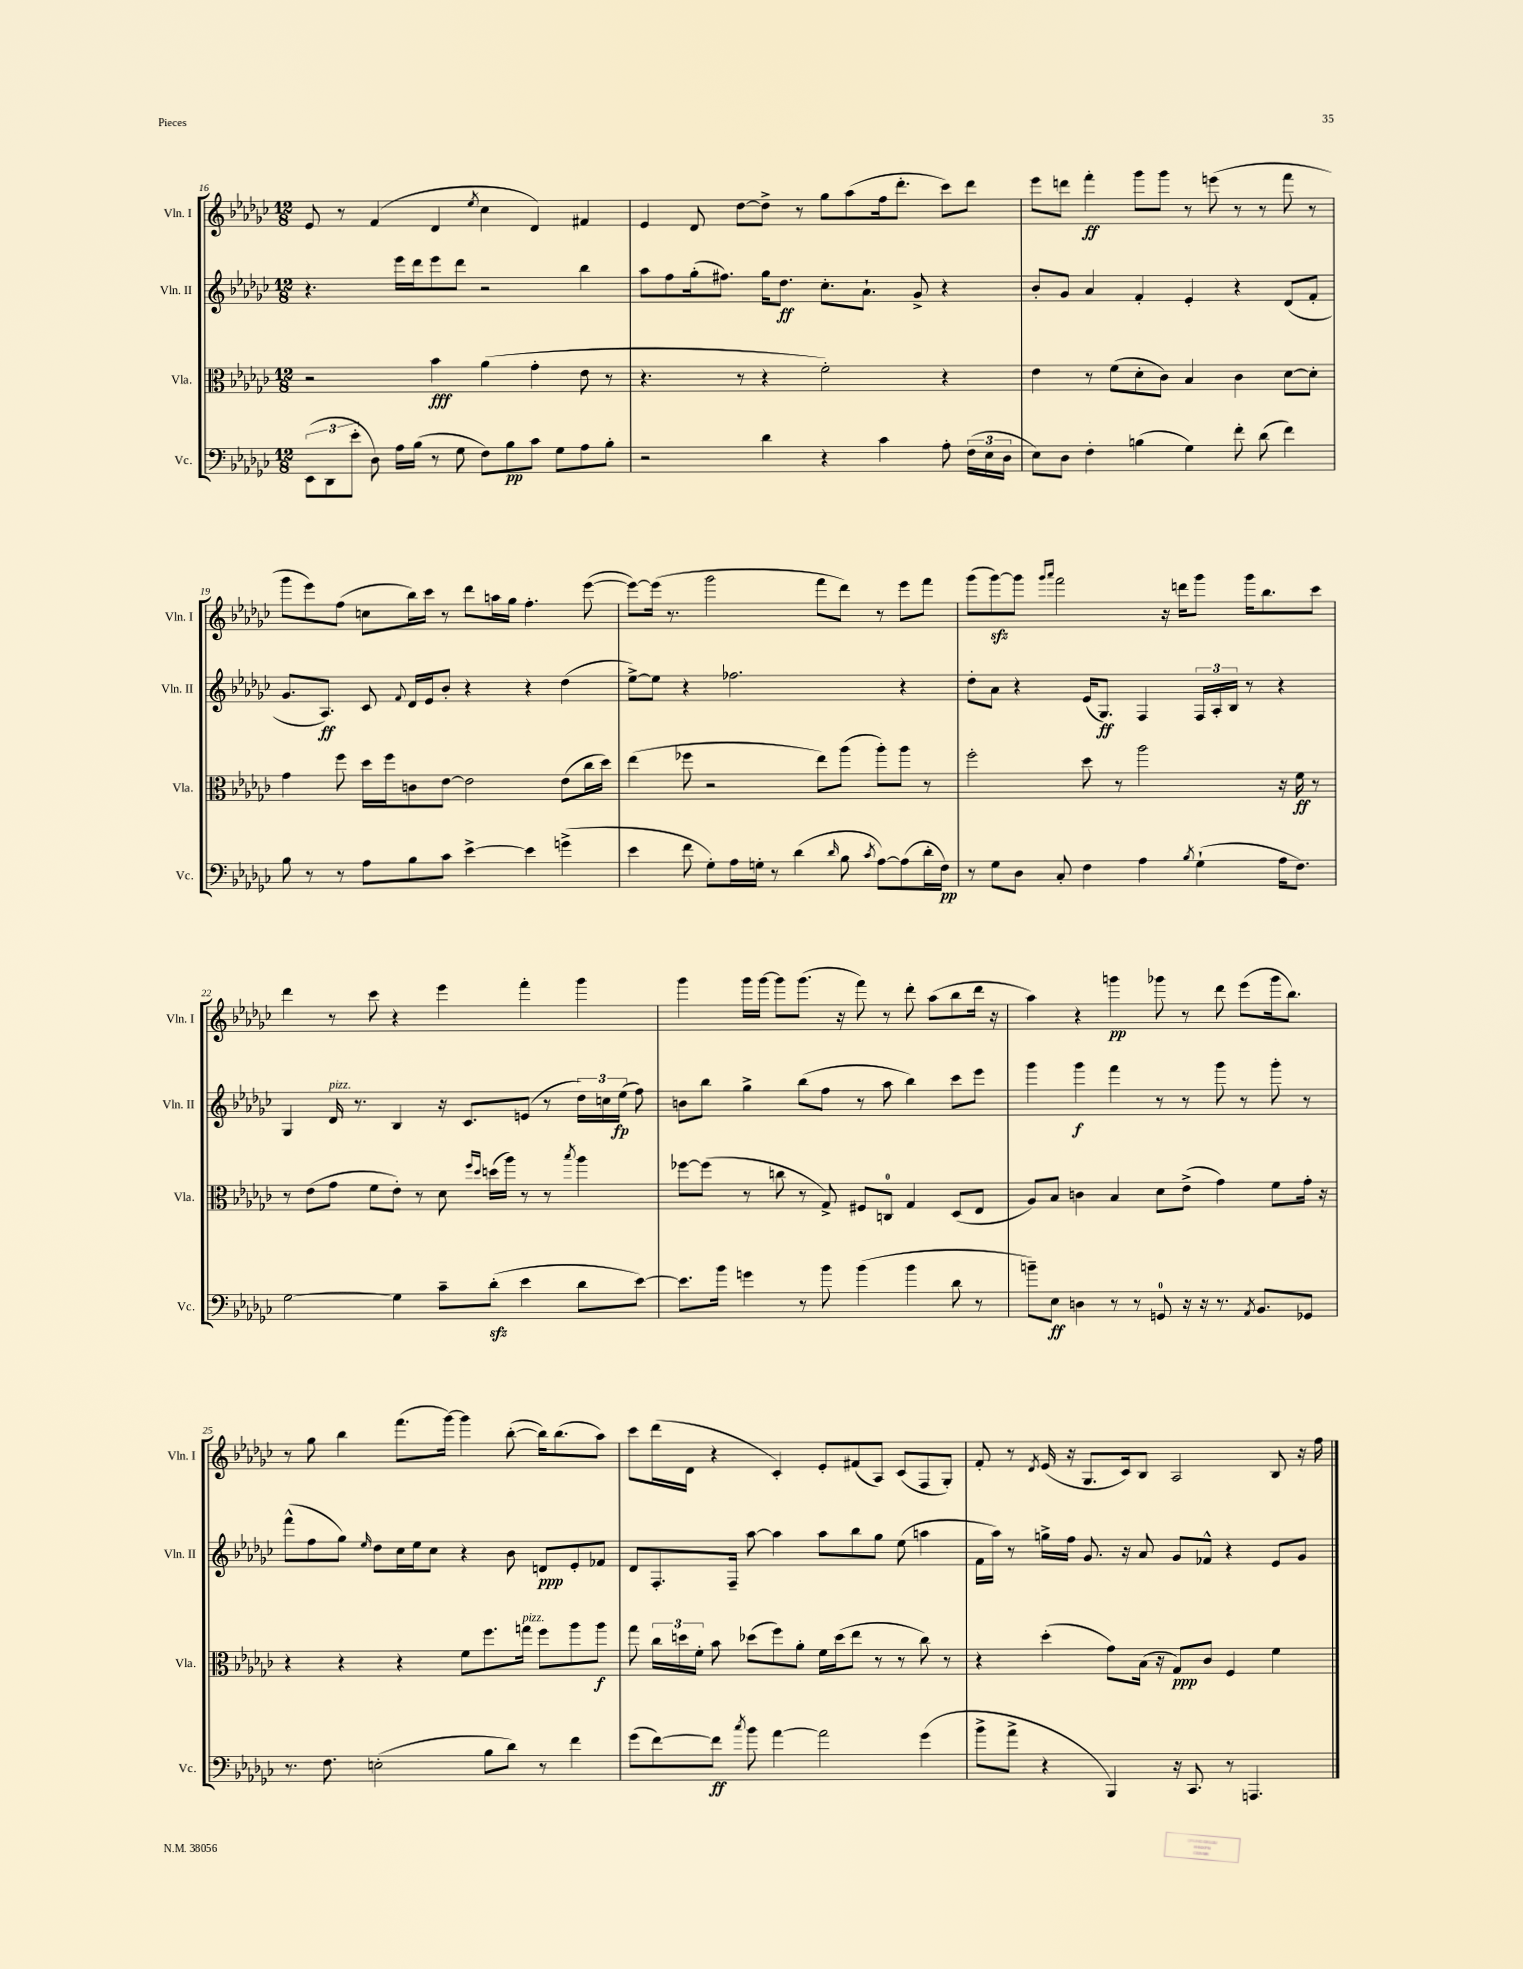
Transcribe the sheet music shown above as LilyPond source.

<<
\new StaffGroup <<
\new Staff = "s0" \with { instrumentName = "Vln. I" shortInstrumentName = "Vln. I" } {
    \clef treble \key ges \major \numericTimeSignature \time 12/8
    \autoBeamOff ees'8 r8 f'4( des'4 \acciaccatura { ees''8 } ces''4 des'4) fis'4 |
    ees'4 des'8 des''8[~ des''8]-> r8 ges''8[ aes''8( f''16 des'''8.]-. ces'''8[) des'''8] |
    ees'''8[ d'''8] f'''4-.\ff ges'''8[ ges'''8] r8 e'''8( r8 r8 f'''8 r8 |
    ges'''8[ ees'''8) f''8]( c''8[ bes''16) ces'''16] r8 des'''8[ a''16 ges''16] f''4.-. ees'''8~( |
    ees'''8[~) ees'''16]( r8. ges'''2 f'''8[ des'''8]) r8 ees'''8[ f'''8] |
    ges'''8[( ges'''8~\sfz) ges'''8] \grace { ges'''16[ aes'''16] } f'''2 r16 d'''16[ ges'''8] ges'''16[ bes''8. ces'''8] |
    des'''4 r8 ces'''8 r4 ees'''4 f'''4-. ges'''4 |
    ges'''4 ges'''16[ ges'''16]~ ges'''8[ ges'''8.]( r16 f'''8) r8 des'''8-. aes''8[( bes''8 des'''16] r16 |
    aes''4) r4 g'''4\pp ges'''8 r8 des'''8 ees'''8[( ges'''16 bes''8.]) |
    r8 ges''8 bes''4 f'''8.[( ges'''16]~) ges'''4 bes''8~-.( bes''16[) bes''8.( aes''8]) |
    ces'''8[ des'''16( des'16] r4 ces'4-.) ees'8[-. fis'8( aes8]) ces'8[( f8 ges8]-.) |
    f'8-. r8 \acciaccatura { des'8 } ees'16( r16 ges8.[ ces'16) bes8] aes2 bes8 r16 f''16 \bar "|." |
}
\new Staff = "s1" \with { instrumentName = "Vln. II" shortInstrumentName = "Vln. II" } {
    \clef treble \key ges \major \numericTimeSignature \time 12/8
    \autoBeamOff r4. ees'''16[ des'''16 ees'''8 des'''8] r2 bes''4 |
    aes''8[ f''8 ges''16-.( fis''8.]) ges''16[ des''8.]\ff ces''8.[-. aes'8.]-! ges'8-> r4 |
    bes'8[-. ges'8] aes'4 f'4-. ees'4-. r4 des'8[( f'8]-. |
    ges'8.[ aes8.]\ff) ces'8 \appoggiatura { f'8 } des'16[ ees'16 bes'8]-. r4 r4 des''4( |
    ees''8[~->) ees''8] r4 fes''2. r4 |
    des''8[-. aes'8] r4 ees'16[( ges8.]\ff) f4 \tuplet 3/2 { f16[ aes16-. bes16] } r8 r4 |
    ges4 des'16^\markup { \italic "pizz." } r8. bes4 r16 ces'8.[ e'8]( r8 \tuplet 3/2 { des''16[) c''16 ees''16]\fp( } f''8) |
    b'8[ bes''8] ges''4-> bes''8[( f''8] r8 aes''8 bes''4) ces'''8[ ees'''8] |
    ges'''4 ges'''4\f f'''4 r8 r8 ges'''8 r8 ges'''8-. r8 |
    f'''8[-^( f''8 ges''8]) \grace { ees''16 } des''8[ ces''16 ees''16 ces''8] r4 bes'8 d'8[\ppp ees'8-. fes'8] |
    des'8[ f8.-. f16]-- aes''8~ aes''4 aes''8[ bes''8 ges''8] ees''8( a''4 |
    f'16[ aes''16]) r8 g''16[-> f''16] ges'8. r16 aes'8 ges'8[ fes'8]-^ r4 ees'8[ ges'8] \bar "|." |
}
\new Staff = "s2" \with { instrumentName = "Vla." shortInstrumentName = "Vla." } {
    \clef alto \key ges \major \numericTimeSignature \time 12/8
    \autoBeamOff r2 bes'4\fff aes'4( ges'4-. ees'8 r8 |
    r4. r8 r4 f'2-.) r4 |
    ees'4 r8 f'8[( des'8-. ces'8]) bes4 ces'4 des'8[~ des'8]-. |
    ges'4 f''8 des''16[ f''16 c'8 ees'8]~ ees'2 ees'8[( ces''16 des''16]) |
    ees''4( fes''8 r2 ees''8[) aes''8]( aes''8[-.) aes''8] r8 |
    f''2-. des''8 r8 aes''2 r16 f'16\ff r8 |
    r8 ees'8[( ges'8] f'8[ ees'8]-.) r8 des'8 \grace { f''16[ des''16] } d''16[( aes''16]) r8 r8 \acciaccatura { bes''8 } aes''4 |
    fes''8[~ fes''8]( r8 c''8 r8 ges8->) fis8[ c8]-0 ges4 des8[( ees8] |
    aes8[) bes8] c'4 bes4 des'8[ ees'8]->( ges'4) f'8[ ges'16]-. r16 |
    r4 r4 r4 f'8[ f''8. g''16]^\markup { \italic "pizz." } f''8[ aes''8 aes''8]\f |
    ges''8 \tuplet 3/2 { ces''16[ d''16 f'16]-. } bes'8 des''8[( f''8) aes'8]-. f'16[ des''16( ees''8] r8 r8 ces''8) r8 |
    r4 des''4-.( ges'8[) bes16]( r16 ges8[\ppp) ces'8] f4 f'4 \bar "|." |
}
\new Staff = "s3" \with { instrumentName = "Vc." shortInstrumentName = "Vc." } {
    \clef bass \key ges \major \numericTimeSignature \time 12/8
    \autoBeamOff \tuplet 3/2 { ees,8[( des,8 ees'8]-. } des8) aes16[ bes16]( r8 ges8 f8[) bes8\pp ces'8] ges8[ aes8 bes8]-. |
    r2 des'4 r4 ces'4 aes8-. \tuplet 3/2 { f16[( ees16 des16] } |
    ees8[) des8] f4-. b4( ges4) f'8-. des'8( f'4) |
    bes8 r8 r8 aes8[ bes8 ces'8] ees'4~-> ees'4 g'4->( |
    ees'4 f'8 ges8[-.) aes16 g16]-. r8 des'4( \grace { des'16 } bes8 \acciaccatura { ces'8 } aes8[~) aes8( des'16-. f16]\pp) |
    r8 ges8[ des8] ces8-. f4 aes4 \acciaccatura { bes8 } ges4-!( aes16[ f8.]) |
    ges2~ ges4 ces'8[-- des'8]-.\sfz( ees'4 des'8[ ees'8]~) |
    ees'8.[ bes'16] g'4 r8 bes'8 bes'4( bes'4 des'8 r8 |
    b'8[--) ees8]\ff d4 r8 r8 g,8-0 r16 r16 r8. \acciaccatura { aes,8 } bes,8.[ ges,8] |
    r8. f8. e2-.( bes8[ des'8]) r8 f'4 |
    ges'8[( f'8~) f'8]\ff \acciaccatura { ces''8 } bes'8 aes'4~ aes'2 ges'4( |
    bes'8[-> aes'8]-> r4 bes,,4) r16 ces,8. r8 a,,4. \bar "|." |
}
>>
>>
\layout { \context { \Score currentBarNumber = #16 } }
